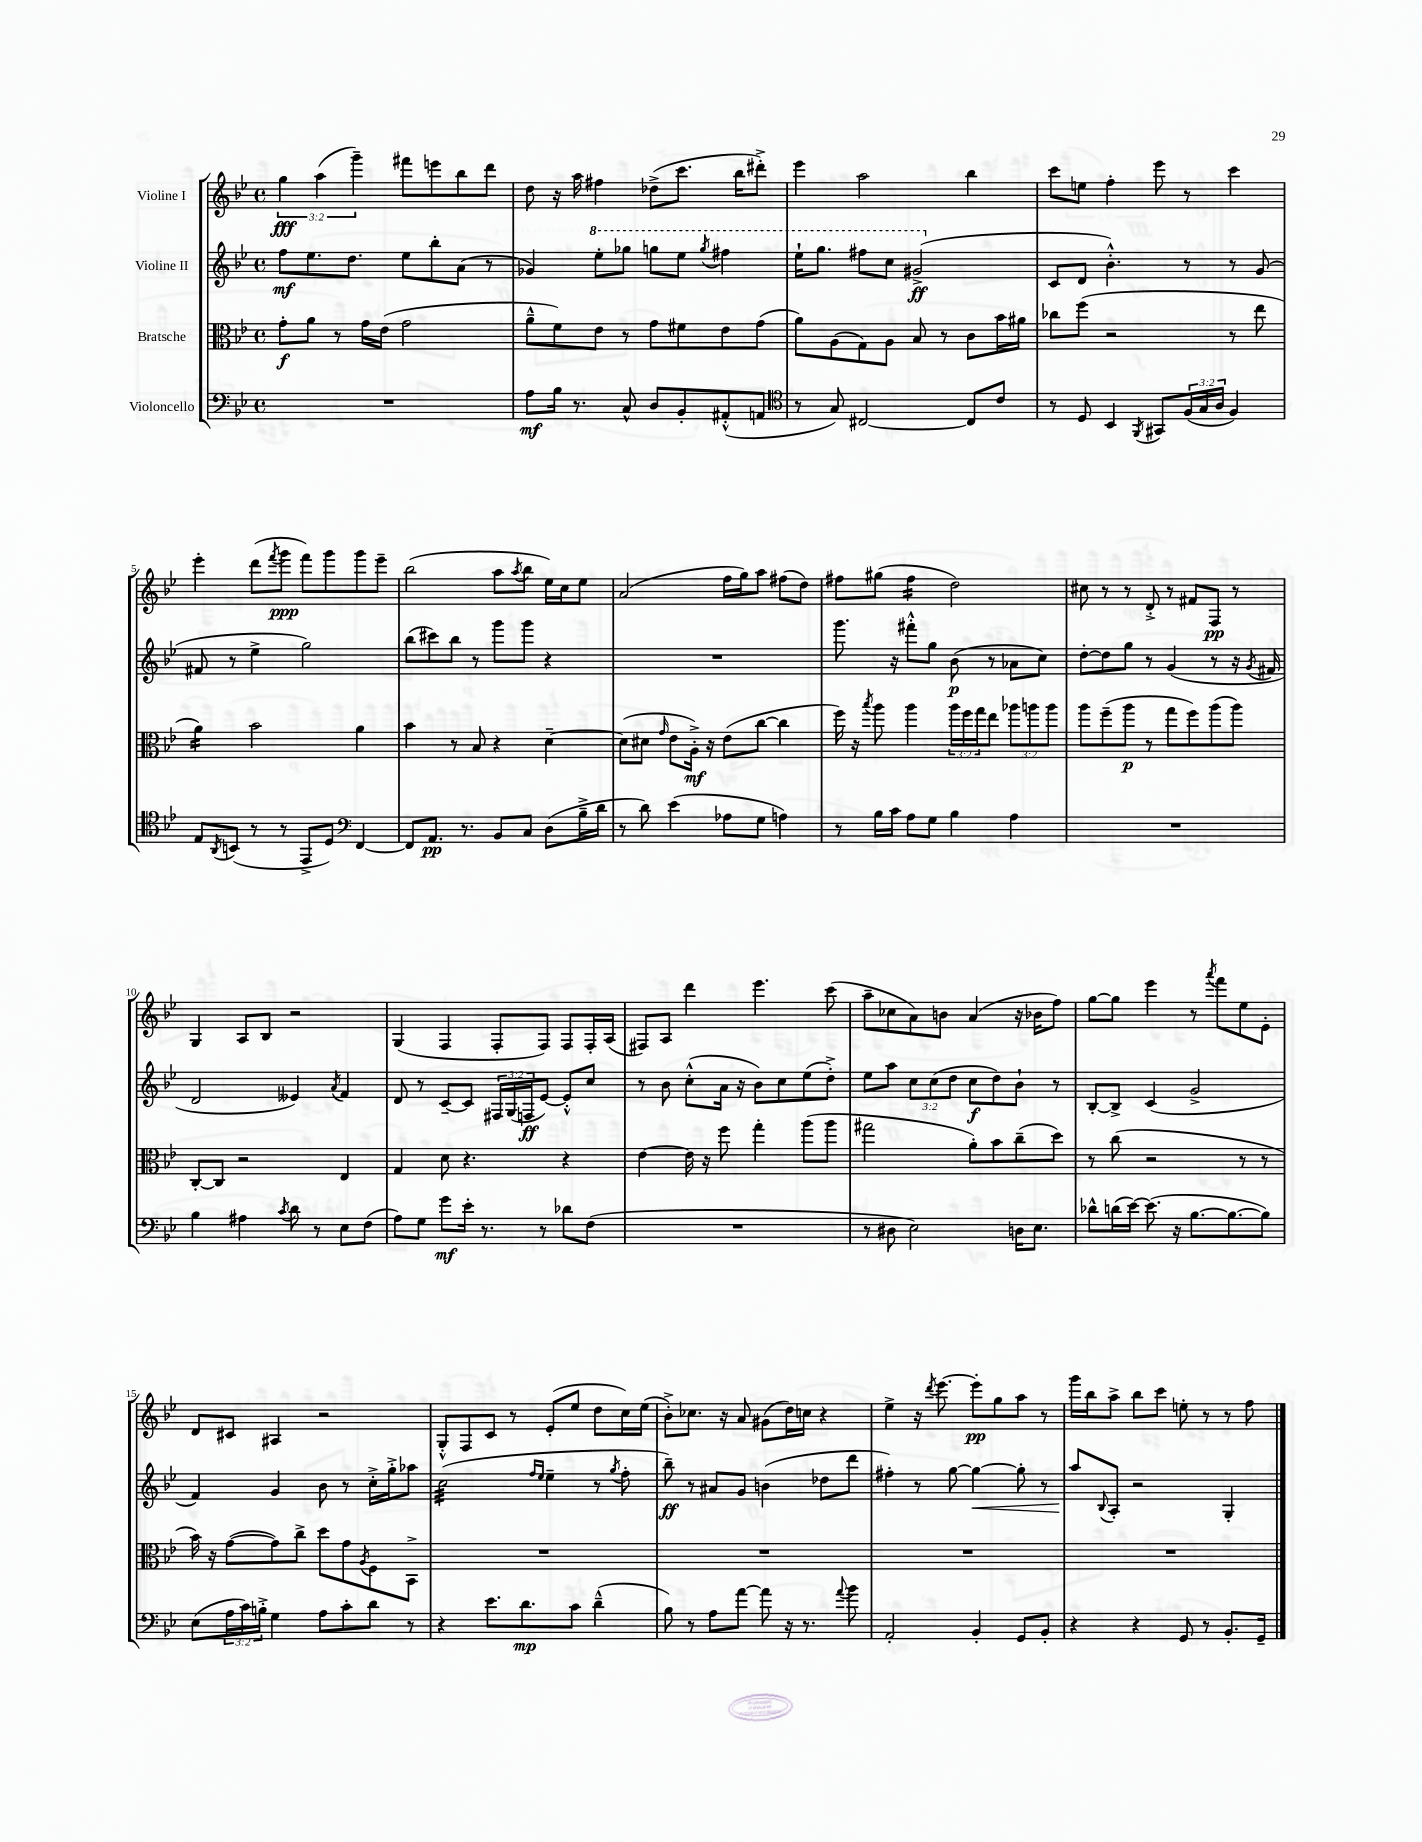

**kern	**kern	**kern	**kern
*staff4	*staff3	*staff2	*staff1
*clefF4	*clefC3	*clefG2	*clefG2
*k[b-e-]	*k[b-e-]	*k[b-e-]	*k[b-e-]
*M4/4	*M4/4	*M4/4	*M4/4
*met(c)	*met(c)	*met(c)	*met(c)
1r	8g'\L	8ff\L	6gg\
.	8a\J	8.ee-\	.
.	.	.	(6aa\
.	8r	.	.
.	.	8.dd\J	.
.	.	.	6ggg~\)
.	16g\LL	.	.
.	(16e-\JJ	.	.
.	2g\	8ee-\L	8fff#\L
.	.	8bb-'\	8eee\
.	.	(8a\J	8bb-\
.	.	8r	8ddd\J
=	=	=	=
8A\L	8a~^^\L	4g-/)	8dd\
16B-\Jk	8f\)	.	16r
8.r	.	.	16aa\
.	8e-\J	8eee-'\L	4ff#\
8C^^/	8r	8ggg-\J	.
8D/L	8g\L	8ggg\L	(8dd-^\L
8BB-'/	8f#\	8eee-\J	8.ccc\J
.	.	8qggg/	.
(8AA#'^^/	8e-\	4fff#\	.
.	.	.	16bb-\LK
8AA/J	(8g\J	.	8ddd#'^\J)
=	=	=	=
*clefC4	*	*	*
8r	8a\L)	16eee-`\LK	4eee-\
.	.	8.ggg\J	.
8G/)	(8A\	.	.
[2C#/	8G\)	8fff#\L	2aa\
.	8A\J	8ccc\J	.
.	8B-/	(2gg#^/	.
.	8r	.	.
8C#/]L	8c\L	.	4bb-\
8c/J	16b-\L	.	.
.	16a#\JJ	.	.
=	=	=	=
8r	8cc-\L	8c/L	8ccc\L
8D/	(8ff\J	8d/J	8ee\J
4BB-/	2r	4.b-'^^\)	4ff'\
8qFF/	.	.	.
8GG#/L	.	.	8eee-\
(24F/L	.	8r	8r
24G/	.	.	.
24A/JJ	.	.	.
4F/)	8r	8r	4ccc\
.	8ee-\	(8g/	.
=	=	=	=
8E-/L	4a\)	8f#/	4eee-'\
8qAA/	.	.	.
(8BB/J	.	8r	.
8r	2b-\	4ee-^\	(8ddd\L
.	.	.	8qfff/
8r	.	.	8ggg\J
8EE-^/L	.	2gg\)	8fff\L)
8D/J)	.	.	8ggg\
*clefF4	*	*	*
[4FF/	4a\	.	8ggg\
.	.	.	8eee-~\J
=	=	=	=
8FF/]L	4b-\	(8bb-\L	(2bb-\
8.AA/J	.	8ccc#\)	.
.	8r	8bb-\J	.
8.r	.	.	.
.	8B-/	8r	.
8BB-/L	4r	8ggg\L	8aa\L
.	.	.	8qaa/
8C/J	.	8ggg\J	8bb-\J
(8D\L	[4d~\	4r	16ee-\LL)
.	.	.	16cc\J
16B-~^\L	.	.	8ee-\J
16d\JJ	.	.	.
=	=	=	=
8r	(8d\]L	1r	(2a/
8d\)	8d#\J	.	.
.	16qqg/	.	.
(4e-\	8e-\L	.	.
.	16A'^\Jk)	.	.
.	16r	.	.
8A-\L	(8e-\L	.	16ff\LL
.	.	.	16gg\J)
8G\J	[8cc\J	.	8aa\J
4A\)	4cc\]	.	(8ff#\L
.	.	.	8dd\J)
=	=	=	=
8r	16ff\)	8.ggg\	8ff#\L
.	16r	.	.
.	8qbb-/	.	.
16B-\LL	8aa\	.	(8gg#\J
16c\JJ	.	16r	.
8A\L	4aa\	8fff#'^^\L	4ff#\
8G\J	.	8gg\J	.
4B-\	24aa\LL	(8b-\	2dd\)
.	24ff\	.	.
.	24gg\J	.	.
.	8ee-\J	8r	.
4A\	12aa-\L	8a-\L	.
.	12aa\	.	.
.	.	8cc\J)	.
.	12aa\J	.	.
=	=	=	=
1r	8aa\L	[8dd'\L	8cc#\
.	(8ff~\	8dd\]	8r
.	8aa\J	8gg\J	8r
.	8r	8r	8d'^/
.	8gg\L	(4g/	8r
.	8ff\)	.	8f#/L
.	(8aa\	8r	8F/J
.	8aa\J)	16r	8r
.	.	8qg/	.
.	.	16f#/	.
=	=	=	=
4B-\	[8C'/L	2d/	4G/
.	8C/]J	.	.
4A#\	2r	.	8A/L
.	.	.	8B-/J
8qc/	.	.	.
8d\	.	4e--/)	2r
8r	.	.	.
.	.	8qa/	.
8E-\L	4E-/	4f/	.
(8F\J	.	.	.
=	=	=	=
8A\L)	4G/	8d/	(4G/
8G\J	.	8r	.
8g\L	8d\	[8c~/L	4F/
16e-'\Jk	4.r	8c/]J	.
8.r	.	.	.
.	.	24F#/LL	8F'/L
.	.	(24G/	.
.	.	24F/J	.
8r	.	[8e-/J)	8F/J)
8d-\L	4r	8e-'^^/]L	8F/L
(8F\J	.	8cc/J	16F'/L
.	.	.	(16A/JJ
=	=	=	=
1r	[4e-\	8r	8F#/L)
.	.	8b-\	8A/J
.	16e-\]	(8cc'^^\L	4ddd\
.	16r	.	.
.	8ff\	16a\Jk	.
.	.	16r	.
.	4gg'\	8b-\L)	4.eee-\
.	.	8cc\	.
.	(8aa\L	(8ee-\	.
.	8aa\J	8dd'^\J)	(8ccc\
=	=	=	=
8r	2gg#\	8ee-\L	8aa~\L
8D#\	.	8aa\J	8cc-\
2E-\)	.	12cc\L	8a\)
.	.	(12cc\	.
.	.	.	8b\J
.	.	12dd\J	.
.	8a'\L)	8cc\L	(4a/
.	8b-\	8dd\)	.
16D\LK	(8cc~\	8b-`\J	16r
8.E-\J	.	.	16b-\LK
.	8dd\J)	8r	8ff\J)
=	=	=	=
8d-^^\L	8r	[8B-'/L	[8gg\L
(16d\L	(8cc\	8B-^/]J	8gg\]J
[16e-\JJ)	.	.	.
(8.e-\]	2r	(4c/	4eee-\
16r	.	.	.
[8.B-\L	.	2g^/	8r
.	.	.	8qaaa/
.	.	.	8fff\L
8.B-\_	.	.	.
.	8r	.	8ee-\
8B-\]J)	8r	.	8e-'\J
=	=	=	=
(8E-\L	16b-\)	4f/)	8d/L
.	16r	.	.
24A\L	([8g\L	.	8c#/J
24c\)	.	.	.
24B'^\JJ	.	.	.
4G\	8g\])	4g/	4A#/
.	8cc^\J	.	.
8A\L	8dd\L	8b-\	2r
8c'\	8g\	8r	.
.	8qA/	.	.
8d\J	8F\	16cc'^\LL	.
.	.	16gg'^\J	.
8r	8BB-^\J	8aa-\J	.
=	=	=	=
4r	1r	(2cc\	8G'^^/L
.	.	.	8F/
8.e-\L	.	.	8c/J
.	.	.	8r
8.d\	.	.	.
.	.	16qqff/LL	.
.	.	16qqee-/JJ	.
.	.	4ee-~\	(8e-'/L
8c\J	.	.	8ee-/J
(4d~^^\	.	8r	8dd\L
.	.	8qgg/	.
.	.	8ff'\	16cc\L)
.	.	.	(16ee-\JJ
=	=	=	=
8B-\)	1r	8bb-~\)	8b-'^\L)
8r	.	8r	8.cc-\J
8A\L	.	8a#/L	.
.	.	.	16r
[8a\J	.	8g/J	8a/
8a\]	.	(4b\	(8g#\L
16r	.	.	16dd\L)
8.r	.	.	16cc\JJ
.	.	8dd-\L	4r
8qqa/	.	.	.
8b-\	.	8ddd\J	.
=	=	=	=
2AA'/	1r	4ff#'\)	4ee-^\
.	.	8r	16r
.	.	.	8qddd/
.	.	.	[8.eee-\
.	.	[8gg\	.
4BB-'/	.	4gg\_	8eee-'\]L
.	.	.	8gg\
8GG/L	.	8gg'\]	8aa\J
8BB-'/J	.	8r	8r
=	=	=	=
4r	1r	8aa/L	16ggg\LL
.	.	.	16bb-\J
.	.	8qqB-/	.
.	.	8A'/J	8aa^\J
4r	.	2r	8bb-\L
.	.	.	8ccc\J
8GG/	.	.	8ee'\
8r	.	.	8r
8.BB-'/L	.	4G'/	8r
.	.	.	8ff\
16GG~/Jk	.	.	.
==	==	==	==
*-	*-	*-	*-
